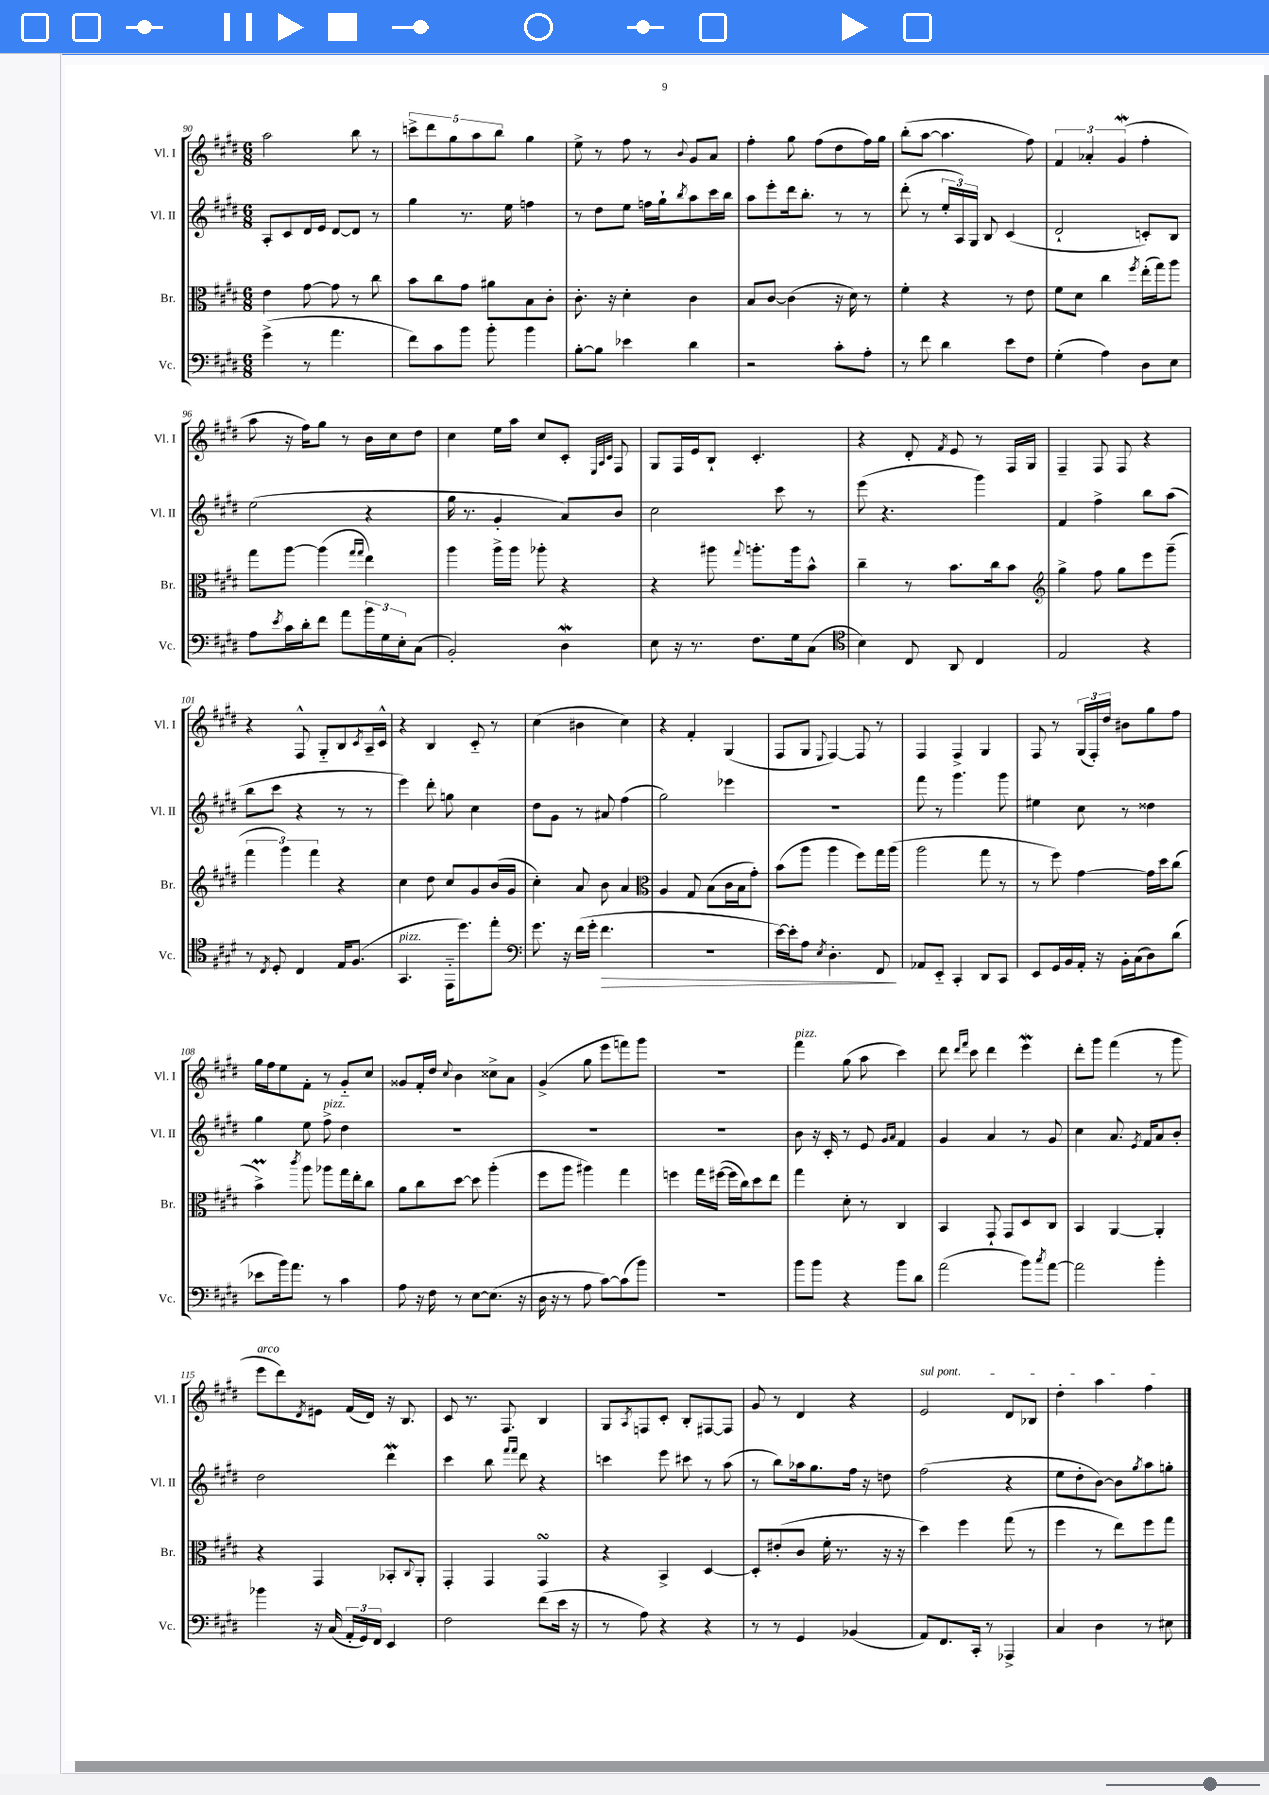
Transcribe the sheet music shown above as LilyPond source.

<<
\new StaffGroup <<
\new Staff = "s0" \with { instrumentName = "Vl. I" shortInstrumentName = "Vl. I" } {
    \clef treble \key e \major \numericTimeSignature \time 6/8
    a''2 b''8 r8 |
    \tuplet 5/4 { c'''8-> dis'''8 gis''8 a''8 b''8 } gis''4 |
    e''8-> r8 fis''8 r8 \appoggiatura { b'8 } gis'8 a'8 |
    fis''4-. gis''8 fis''8( dis''8 fis''16) gis''16 |
    b''8-.( a''8~ a''4. fis''8) |
    \tuplet 3/2 { fis'4 aes'4-. gis'4\mordent( } fis''4-. |
    a''8 r16 fis''16) gis''8 r8 b'16 cis''16 dis''8 |
    cis''4 e''16 a''16 cis''8 cis'8-. \grace { e32 a32 cis'32 } fis8 |
    gis8 fis16 e'16 b8-! cis'4.-. |
    r4 dis'8-. \acciaccatura { fis'8 } e'8 r8 fis16 gis16 |
    fis4-- fis8 fis8 r4 |
    r4 fis8-^ gis8-_ b8 \acciaccatura { cis'8 } a16-- cis'16-^ |
    r4 b4 cis'8-_ r8 |
    cis''4( bis'4 cis''4) |
    r4 fis'4-. gis4( |
    fis8 gis8 \appoggiatura { e8 } fis4~) fis8 r8 |
    fis4 fis4-> gis4 |
    fis8 r8 \tuplet 3/2 { gis16( fis16-.) dis''16 } bis'8 gis''8 fis''8 |
    gis''16 fis''16 e''8 fis'8-. r8 gis'8-_ cis''8 |
    gisis'8 fis'16-. dis''16 \appoggiatura { cis''8 } b'4 cisis''8-> a'8 |
    gis'4->( gis''8 e'''8 f'''8) gis'''8 |
    R2. |
    fis'''4^\markup { \italic "pizz." } gis''8( a''8 cis'''4) |
    dis'''8 \grace { dis'''16 fis'''16 } cis'''8 dis'''4 e'''4\mordent |
    dis'''8-. gis'''8 fis'''4( r8 gis'''8 |
    e'''8^\markup { \italic "arco" } dis'''8) \acciaccatura { dis'8 } eis'8 fis'16( dis'16) r16 b8. |
    cis'8 r8. fis8. b4 |
    gis8 \acciaccatura { a8 } f8 cis'8-. b8-. fis8~ fis8 |
    gis'8 r8 dis'4 r4 |
    \once \override TextSpanner.bound-details.left.text = \markup { \italic "sul pont." } e'2\startTextSpan dis'8 bes8 |
    dis''4-. a''4 fis''4\stopTextSpan \bar "|." |
}
\new Staff = "s1" \with { instrumentName = "Vl. II" shortInstrumentName = "Vl. II" } {
    \clef treble \key e \major \numericTimeSignature \time 6/8
    a8-. cis'8 dis'16 e'16 dis'8~ dis'8 r8 |
    gis''4 r8. e''16 f''4 |
    r8 dis''8 e''8 f''16 gis''16-! \acciaccatura { b''8 } a''8 cis'''16 b''16 |
    a''8 e'''8-. dis'''16 b''8.-. r8 r8 |
    dis'''8-.( r8 \tuplet 3/2 { e''16-. a16) gis16 } b8 cis'4( |
    dis'2-! c'8-.) b8 |
    e''2( r4 |
    gis''16 r8. gis'4-. a'8) b'8 |
    cis''2 cis'''8 r8 |
    e'''8( r4. gis'''4) |
    fis'4 fis''4-> b''8 a''8( |
    b''8 cis'''8 r4 r8 r8 |
    e'''4) dis'''8-. g''8 cis''4 |
    dis''8 gis'8 r8 ais'8 fis''4( |
    gis''2) ees'''4 |
    R2. |
    fis'''8 r8 gis'''4. gis'''8 |
    eis''4 cis''8 r8 disis''4 |
    gis''4 e''8 fis''8->^\markup { \italic "pizz." } dis''4 |
    R2. |
    R2. |
    R2. |
    b'8 r16 cis'16-. r8 e'8 \grace { gis'16 a'16 } fis'4 |
    gis'4 a'4 r8 gis'8 |
    cis''4 a'8. \acciaccatura { e'8 } fis'16 a'8 b'8-. |
    dis''2 dis'''4\mordent |
    cis'''4 b''8 \grace { fis'''16 fis'''16 } dis'''8 r4 |
    c'''4 e'''8 cis'''8 r8 a''8( |
    r8 b''8) aes''16 gis''8. fis''16 r16 d''8 |
    fis''2( r4 |
    e''8 dis''8-. b'8~) b'8 \acciaccatura { gis''8 } a''8 g''8-. \bar "|." |
}
\new Staff = "s2" \with { instrumentName = "Br." shortInstrumentName = "Br." } {
    \clef alto \key e \major \numericTimeSignature \time 6/8
    e'4 gis'8~ gis'8 r8 cis''8 |
    b'8 cis''8 gis'8 ais'8 b8 cis'8-. |
    cis'8.-. r16 dis'4-. cis'4 |
    b8 cis'8~ cis'4( r16 dis'16) r8 |
    fis'4-. r4 r8 e'8 |
    fis'8 dis'8 cis''4 \acciaccatura { fis''8 } e''16-.( gis''16) a''8 |
    gis''8 a''8~ a''4( \grace { gis''16 gis''16 } e''4) |
    a''4 a''16-> a''16 aes''8-. r4 |
    r4 ais''8 \appoggiatura { gis''8 } a''8.-. a''16 b'8-^ |
    cis''4-- r8 b'8. cis''16 b'8 |
    \clef treble gis''4-> fis''8 gis''8 e'''8 gis'''8--( |
    \tuplet 3/2 { fis'''4 gis'''4) fis'''4 } r4 |
    cis''4 dis''8 cis''8 gis'8 b'16( gis'16 |
    cis''4-.) a'8 b'8 a'4 |
    \clef alto a4 gis8 b8( cis'16 b16 gis'8-.) |
    b'8( a''8 a''4 fis''8) gis''16 a''16( |
    a''2 gis''8 r8 |
    r8 fis''8) gis'4~ gis'16 dis''16 cis''8( |
    b'4->\prall) \acciaccatura { cis'''8 } a''8 aes''8 gis''16 e''16-. cis''8 |
    a'8 cis''8 dis''8~ dis''8 a''4-.( |
    fis''8 a''8 ais''4) gis''4 |
    f''4 gis''16 fis''16~( fis''16 cis''16) dis''8 e''8 |
    gis''4 dis'8-. r8 cis4 |
    b,4 gis,8-! gis,8 dis8 cis8 |
    b,4 a,4~ a,4-. |
    r4 gis,4 bes,8-. \appoggiatura { cis8 } a,8-. |
    gis,4-. gis,4 gis,4\turn |
    r4 b,4-> dis4~ |
    dis8-. eis'8-.( cis'8 fis'16-. r8. r16 r16 |
    dis''4) fis''4 gis''8( r8 |
    fis''4 r8 e''8) fis''8 gis''8 \bar "|." |
}
\new Staff = "s3" \with { instrumentName = "Vc." shortInstrumentName = "Vc." } {
    \clef bass \key e \major \numericTimeSignature \time 6/8
    gis'4->( r8 a'4. |
    fis'8) cis'8 b'8 b'8-. b'4 |
    b8~-. b8 ees'4 dis'4 |
    r2 cis'8-. a8-. |
    r8 fis'8 dis'4 e'8 fis8 |
    gis4-.( a4) dis8 e8 |
    a8 \acciaccatura { e'8 } cis'16 dis'16-. fis'8 a'8 \tuplet 3/2 { b'16 gis16 e16-. } cis8( |
    b,2-.) dis4\mordent |
    e8 r16 r8. fis8. gis16 cis8( |
    \clef tenor b4) cis8 a,8 cis4 |
    e2 r4 |
    r8 \acciaccatura { cis8 } dis8-. cis4 e16 fis8.( |
    gis,4.^\markup { \italic "pizz." } e,16-_ dis''8.) e''8-. |
    \clef bass gis'8. r16 fis'16( gis'16-. fis'4.\> |
    R2. |
    e'16~) e'16-. a8 \acciaccatura { e8 } dis4.-. fis,8\! |
    aes,8 e,8-_ cis,4-. dis,8 cis,8 |
    e,8 gis,16 b,16 a,16-. r16 b,16-. cis16( dis8) dis'8( |
    ees'8 b'16) a'8. r8 cis'4 |
    a8 r16 fis16 r8 e8~ e8.( r16 |
    dis16 r16 r8 a8 cis'8~) cis'8( b'8) |
    R2. |
    b'8 b'8 r4 b'8 dis'8 |
    a'2( b'8) \acciaccatura { cis''8 } a'8~ |
    a'2 b'4-. |
    bes'4 r16 cis16( \tuplet 3/2 { a,16-. gis,16) fis,16 } e,4 |
    fis2 fis'8( e'16 r16 |
    r8 a8) r4 r4 |
    r8 r8 gis,4 bes,4( |
    a,8) fis,8. cis,16-. r8 aes,,4-> |
    cis4 dis4 r8 eis8 \bar "|." |
}
>>
>>
\layout { \context { \Score currentBarNumber = #90 } }
